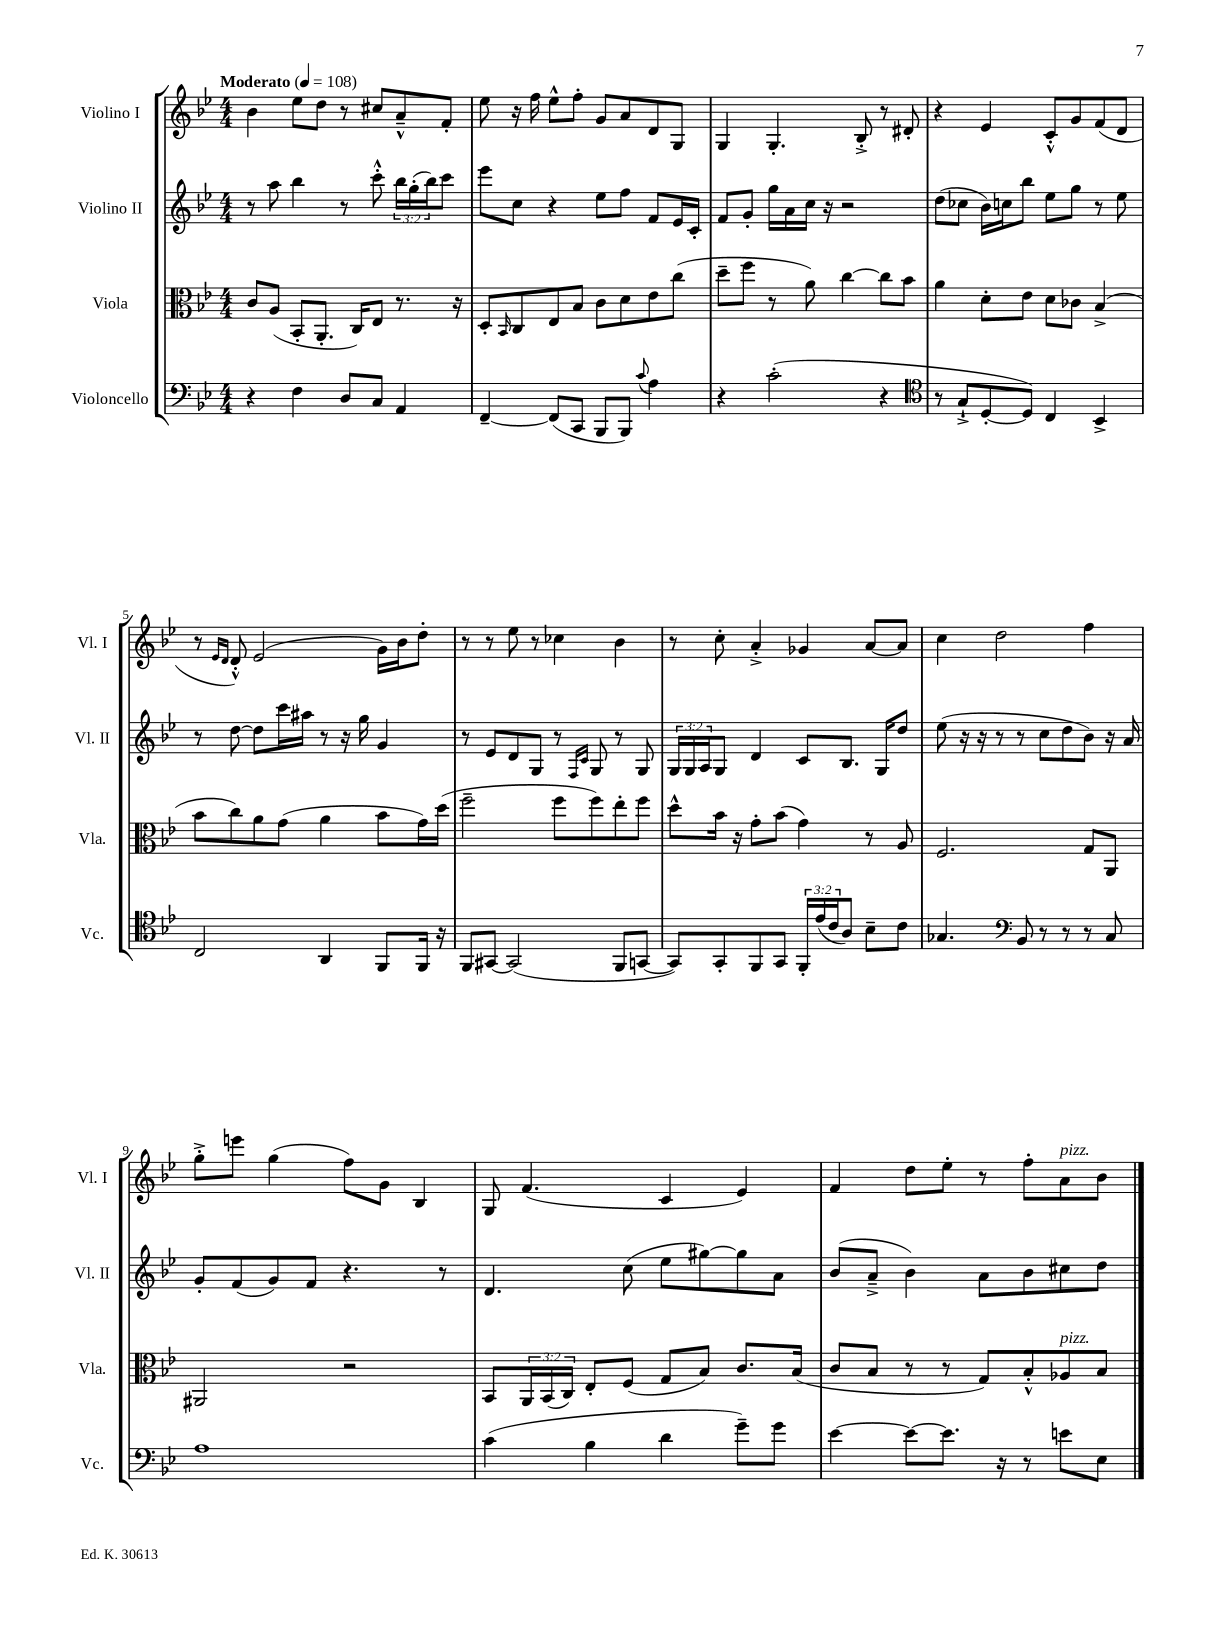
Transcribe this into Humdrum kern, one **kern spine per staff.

**kern	**kern	**kern	**kern
*part4	*part3	*part2	*part1
*staff4	*staff3	*staff2	*staff1
*I"Violoncello	*I"Viola	*I"Violino II	*I"Violino I
*I'Vc.	*I'Vla.	*I'Vl. II	*I'Vl. I
*clefF4	*clefC3	*clefG2	*clefG2
*k[b-e-]	*k[b-e-]	*k[b-e-]	*k[b-e-]
*M4/4	*M4/4	*M4/4	*M4/4
*MM108	*MM108	*MM108	*MM108
=1	=1	=1	=1
!	!	!	!LO:TX:a:B:t=Moderato
4r	8c/L	8r	4b-\
.	(8A/J	8aa\	.
4F\	8BB-'/L	4bb-\	8ee-\L
.	8.AA'/J	.	8dd\J
8D/L	.	8r	8r
.	16C/KL)	.	.
8C/J	8E-/J	8ccc'^^\	8cc#X/L
4AA/	8.r	24bb-\LL	8a~^^/
.	.	(24gg'\	.
.	.	24bb-\J)	.
.	.	8ccc\J	8f'/J
.	16r	.	.
=2	=2	=2	=2
[4FF~/	8D'/L	8eee-\L	8ee-\
.	16qqBB-/	.	.
.	8C/	8cc\J	16r
.	.	.	16ff\
(8FF/L]	8E-/	4r	8ee-^^\L
8CC/J	8B-/J	.	8ff'\J
8BBB-/L	8c\L	8ee-\L	8g/L
8BBB-/J)	8d\	8ff\J	8a/
8qqc/	.	.	.
4A\	8e-\	8f/L	8d/
.	(8cc\J	16e-/L	8G/J
.	.	16c'/JJ	.
=3	=3	=3	=3
4r	8dd~\L	8f/L	4G/
.	8ff\J	8g'/J	.
(2c'\	8r	16gg\LL	4.G'/
.	.	16a\	.
.	8a\)	16cc\JJ	.
.	.	16r	.
.	[4cc\	2r	.
.	.	.	8B-'^/
4r	8cc\L]	.	8r
.	8b-\J	.	8d#X'/
=4	=4	=4	=4
*clefC4	*	*	*
8r	4a\	(8dd\L	4r
8G`^/L	.	8cc-X\J	.
[8D'/	8d'\L	16b-\LL)	4e-/
.	.	16ccn\J	.
8D/J])	8e-\J	8bb-\J	.
4C/	8d\L	8ee-\L	8c'^^/L
.	8c-X\J	8gg\J	8g/
4BB-^/	(4B-^/	8r	(8f/
.	.	8ee-\	8d/J
!!LO:LB:g=z
=5	=5	=5	=5
2C/	8b-\L	8r	8r
.	.	.	16qqe-/LL
.	.	.	16qqd/JJ
.	8cc\)	[8dd\	8d'^^/)
.	8a\	8dd\L]	(2e-/
.	(8g\J	16ccc\L	.
.	.	16aa#X\JJ	.
4AA/	4a\	8r	.
.	.	16r	.
.	.	16gg\	.
8FF/L	8b-\L	4g/	16g\LL)
.	.	.	16b-\J
16FF/Jk	16g\L)	.	8dd'\J
16r	(16dd\JJ	.	.
=6	=6	=6	=6
8FF/L	2ff~\	8r	8r
[8GG#X/J	.	8e-/L	8r
(2GG#/]	.	8d/	8ee-\
.	.	8G/J	8r
.	8ff\L	8r	4cc-X\
.	.	16qqF/LL	.
.	.	16qqc/JJ	.
.	8ff\)	8G/	.
8FF/L	8ee-'\	8r	4b-\
[8GGn/J	8ff\J	8G/	.
=7	=7	=7	=7
8GG/L])	8dd^^\L	24G/LL	8r
.	.	24G/	.
.	.	24A/J	.
8GG'/	16b-\Jk	8G/J	8cc'\
.	16r	.	.
8FF/	8g'\L	4d/	4a'^/
8GG/J	(8b-\J	.	.
24FF'/LL	4g\)	8c/L	4g-X/
(24e-/	.	.	.
24c/J	.	.	.
8A/J)	.	8.B-/J	.
8B-~\L	8r	.	[8a/L
.	.	16G/KL	.
8c\J	8A/	8dd/J	8a/J]
=8	=8	=8	=8
4.G-X/	2.F/	(8ee-\	4cc\
.	.	16r	.
.	.	16r	.
.	.	8r	2dd\
*clefF4	*	*	*
8BB-/	.	8r	.
8r	.	8cc\L	.
8r	.	8dd\	.
8r	8G/L	8b-\J)	4ff\
8C/	8AA/J	16r	.
.	.	16a/	.
!!LO:LB:g=z
=9	=9	=9	=9
1A	2AA#X/	8g'/L	8gg'^\L
.	.	(8f/	8eeen\J
.	.	8g/)	(4gg\
.	.	8f/J	.
.	2r	4.r	8ff\L)
.	.	.	8g\J
.	.	.	4B-/
.	.	8r	.
=10	=10	=10	=10
(4c\	8BB-/L	4.d/	8G/
.	24AA/L	.	(4.f/
.	(24BB-/	.	.
.	24C/JJ)	.	.
4B-\	8E-'/L	.	.
.	(8F/J	(8cc\	.
4d\	8G/L	8ee-\L	4c/
.	8B-/J)	[8gg#X\)	.
8g~\L)	8.c/L	8gg#\]	4e-/)
8g\J	.	8a\J	.
.	(16B-/Jk	.	.
=11	=11	=11	=11
[4e-\	8c/L	(8b-/L	4f/
.	8B-/J	8a~^/J	.
8e-\L_	8r	4b-\)	8dd\L
8.e-\J]	8r	.	8ee-'\J
.	8G/L)	8a\L	8r
16r	.	.	.
8r	8B-'^^/	8b-\	8ff'\L
!	!	!	!LO:TX:a:i:t=pizz.
!	!LO:TX:a:i:t=pizz.	!	!
8en\L	8A-X/	8cc#X\	8a\
8E-\J	8B-/J	8dd\J	8b-\J
==	==	==	==
*-	*-	*-	*-
